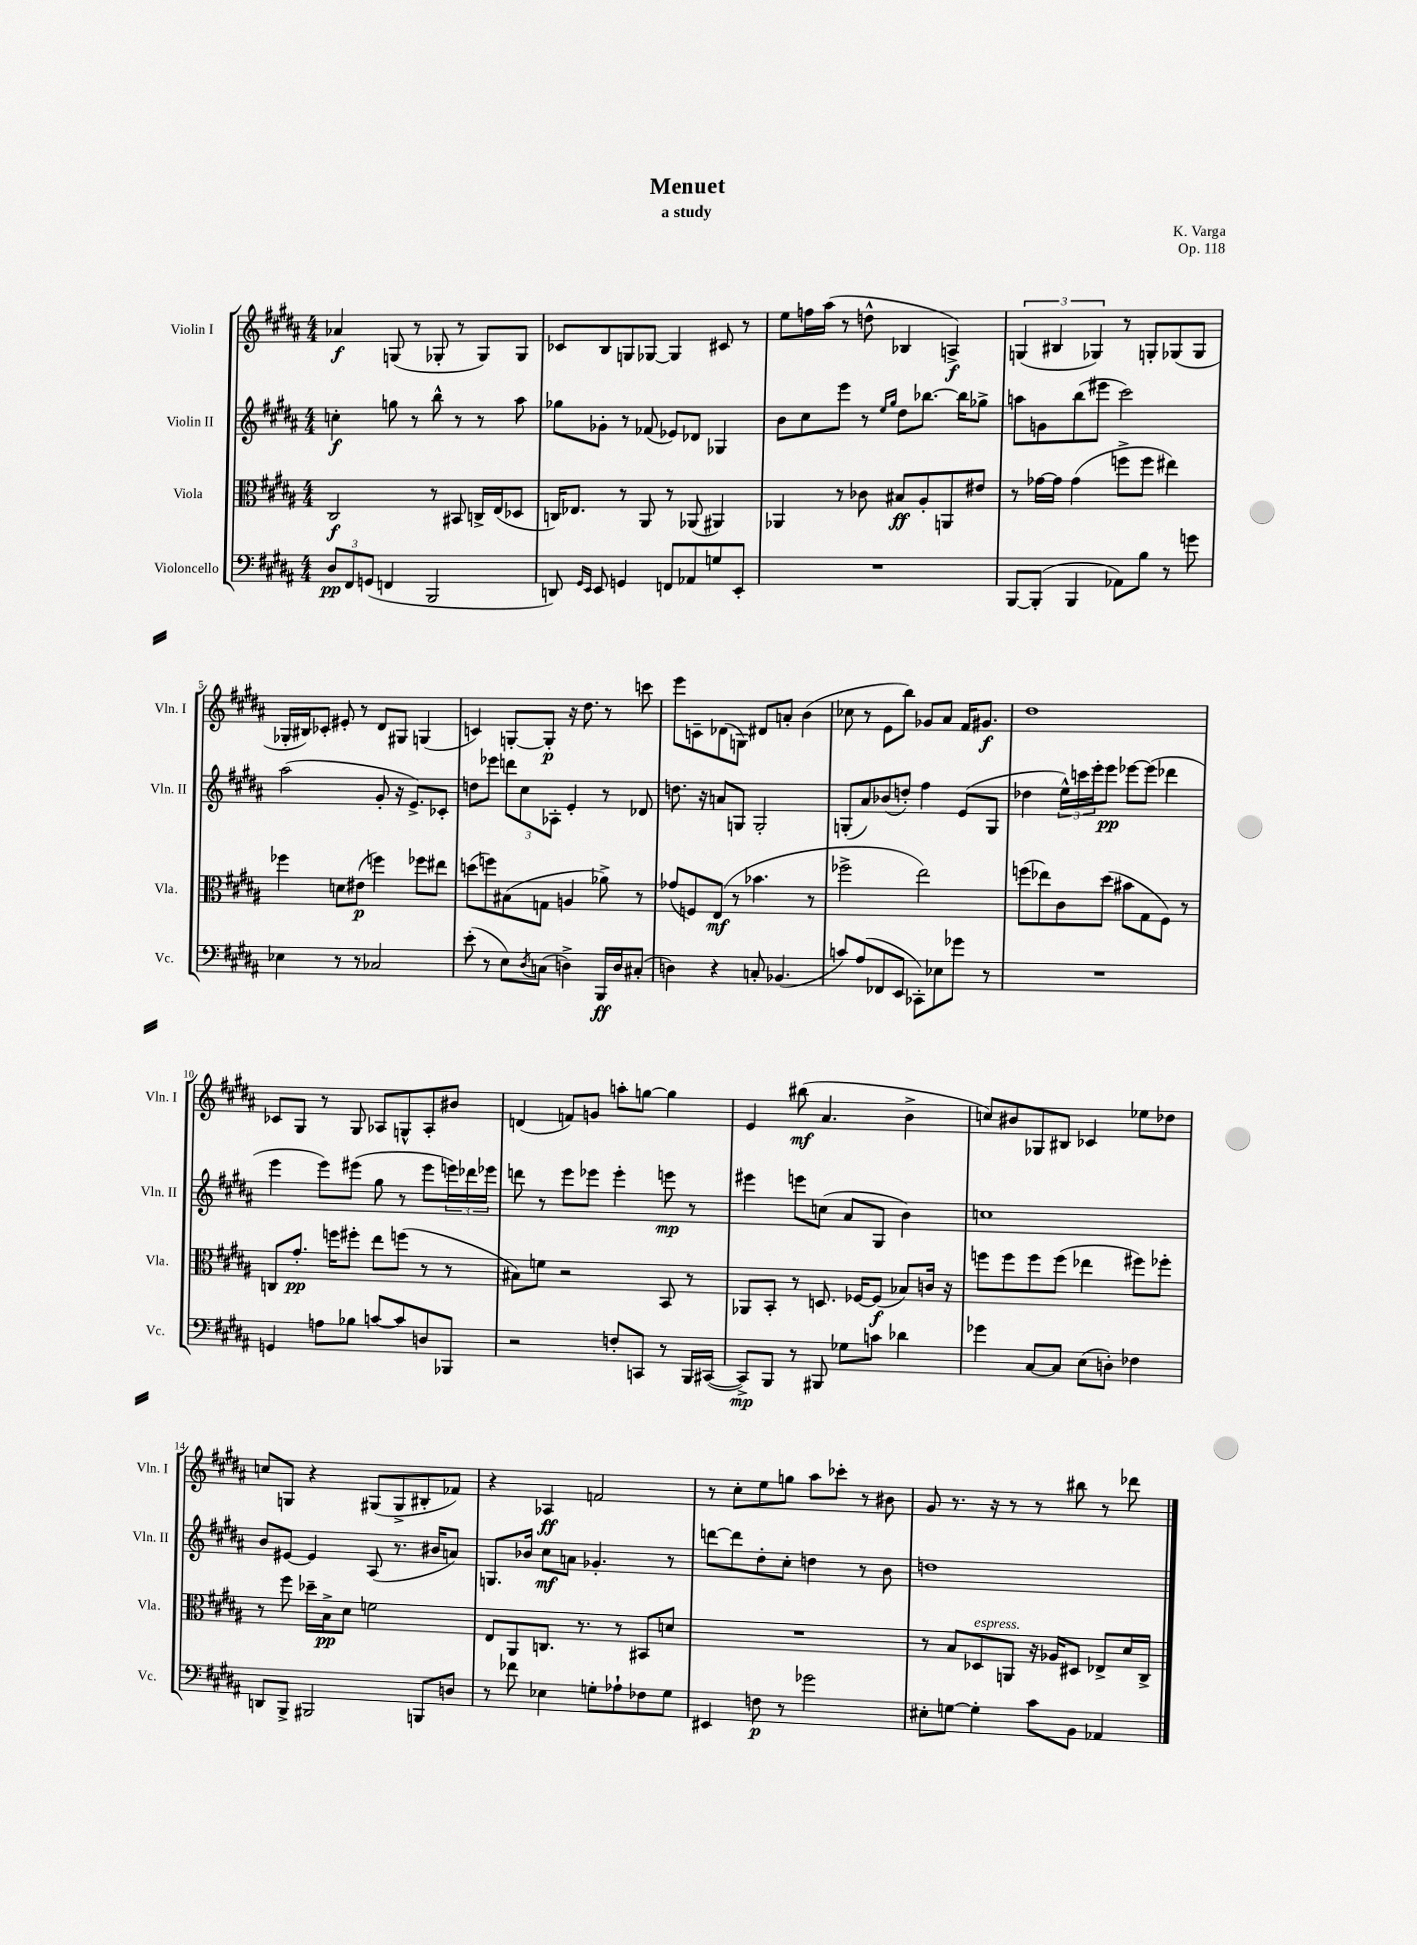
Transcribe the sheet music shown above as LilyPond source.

\header { title = "Menuet" composer = "K. Varga" subtitle = "a study" opus = "Op. 118" }
<<
\new StaffGroup <<
\new Staff = "s0" \with { instrumentName = "Violin I" shortInstrumentName = "Vln. I" } {
    \clef treble \key b \major \numericTimeSignature \time 4/4
    aes'4\f g8( r8 ges8-. r8 ges8) ges8 |
    ces'8 b8 g8 ges8~ ges4 cis'8 r8 |
    e''8 f''16 ais''16( r8 d''8-^ bes4 a4->\f) |
    \tuplet 3/2 { g4( bis4 ges4) } r8 g8-. ges8( ges8 |
    ges16-. bis16) ces'8-. eis'8-. r8 dis'8 gis8 g4( |
    c'4) g8~-. g8-.\p r16 dis''8. r8 c'''8 |
    e'''8 c'8-- des'8( g8) dis'8 a'8-. b'4( |
    ces''8 r8 e'8 b''8) ges'8 ais'8 fis'16 gis'8.\f |
    dis''1 |
    ces'8 gis8 r8 gis8 aes8 g8-^ aes8-. bis'8 |
    d'4( f'8) g'8 a''8-. g''8~ g''4 |
    e'4 bis''8\mf( ais'4. b'4-> |
    c''8) bis'8 ges8 bis8 ces'4 ees''8 des''8 |
    c''8 g8 r4 gis8( gis8-> bis8-. fes'8) |
    r4 aes4\ff f'2 |
    r8 cis''8-. e''8 g''8 ais''8 ces'''8-. r8 bis'8 |
    gis'8 r8. r16 r8 r8 bis''8 r8 des'''8 \bar "|." |
}
\new Staff = "s1" \with { instrumentName = "Violin II" shortInstrumentName = "Vln. II" } {
    \clef treble \key b \major \numericTimeSignature \time 4/4
    c''4-.\f g''8 r8 b''8-^ r8 r8 ais''8 |
    ges''8 ges'8-. r8 fes'8( ees'8) des'8 ges4 |
    b'8 cis''8 e'''8 r8 \grace { e''16 gis''16 } dis''8 bes''8.~ bes''16 ges''8-> |
    a''8 g'8 b''8( eis'''8 cis'''2) |
    ais''2( gis'8-. r16 e'8.->) ces'8-. |
    d''8 ees'''8 \tuplet 3/2 { d'''8 cis''8 aes8-. } e'4-. r8 des'8 |
    d''8. r16 a'8 g8 g2-. |
    g8-.( ais'8) bes'8( d''8-.) fis''4 e'8( g8 |
    des''4 \tuplet 3/2 { e''16-^) c'''16 e'''16-. } e'''8\pp ees'''8~ ees'''8( des'''4 |
    e'''4 e'''8) eis'''8( gis''8 r8 eis'''8 \tuplet 3/2 { e'''16) des'''16 ees'''16 } |
    d'''8 r8 e'''8 ees'''8 ees'''4-. e'''8\mp r8 |
    eis'''4 e'''8 c''8( ais'8 gis8 b'4) |
    c''1 |
    b'8 eis'8~ eis'4 ais8( r8. bis'16 a'8) |
    g8. bes'16 cis''8\mf a'8 ges'4.-. r8 |
    d'''8~ d'''8 dis''8-. cis''8-. d''4 r8 b'8 |
    d''1 \bar "|." |
}
\new Staff = "s2" \with { instrumentName = "Viola" shortInstrumentName = "Vla." } {
    \clef alto \key b \major \numericTimeSignature \time 4/4
    cis2\f r8 bis,8 c16-> e16( des8 |
    c16) ees8. r8 ais,8 r8 aes,8( ais,4) |
    aes,4 r8 ces'8 bis8\ff ais8-. a,8 eis'8 |
    r8 ges'16~ ges'16 ges'4( f''8-> f''8 eis''4) |
    fes''4 d'8 eis'8\p( f''4) fes''8 eis''8 |
    d''8( f''8) bis8( g8 a4 aes'8->) r8 |
    ges'8( f8) e8\mf( r8 bes'4. r8 |
    fes''2-> e''2) |
    f''8( ees''8) cis'8 dis''8( bis'8 gis8 fis8) r8 |
    c8 gis'8.-.\pp f''16 fis''8-. e''8 f''8( r8 r8 |
    bis8) f'8 r2 b,8 r8 |
    aes,8 b,8-. r8 d8. fes16~ fes8\f( bes8) c'16 r16 |
    f''8 f''8 f''8 f''8( ees''4 fis''8) fes''8-. |
    r8 fis''8 des''16-- b16->\pp dis'8 f'2 |
    e8 ais,8 c8. r8. r8 bis,8 d'8 |
    R1 |
    r8 b8 des8^\markup { \italic "espress." } a,8 r16 aes16 dis8 ees8-> dis'16 cis16-> \bar "|." |
}
\new Staff = "s3" \with { instrumentName = "Violoncello" shortInstrumentName = "Vc." } {
    \clef bass \key b \major \numericTimeSignature \time 4/4
    \tuplet 3/2 { dis8\pp fis,8 g,8( } f,4 b,,2 |
    d,8) \grace { gis,16 e,16 } e,8 g,4 f,8 aes,8 g8 e,8-. |
    R1 |
    b,,8~ b,,8-.( b,,4 aes,8) b8 r8 g'8 |
    ees4 r8 r8 ces2 |
    e'8-.( r8 e8) \acciaccatura { dis8 } c8( d4->) b,,16\ff d16 cis8-.( |
    d4) r4 c8-. bes,4.( |
    c'8) ais8( fes,8 e,8 ces,8-.) ees8 ges'8 r8 |
    R1 |
    g,4 a8 bes8 c'8~ c'8 d8 bes,,8 |
    r2 f8-. c,8 r8 b,,16 cis,16~( |
    cis,8->\mp) b,,8 r8 bis,,8 ges8 c'8 des'4 |
    ges'4 cis8~ cis8 e8( d8-.) fes4 |
    d,8 b,,8-> bis,,2 b,,8 d8 |
    r8 fes'8 ees4 g8-. aes8-! fes8 g8 |
    eis,4 f8\p r8 ges'2 |
    eis8-. g8~ g4-. cis'8 b,8 aes,4 \bar "|." |
}
>>
>>
